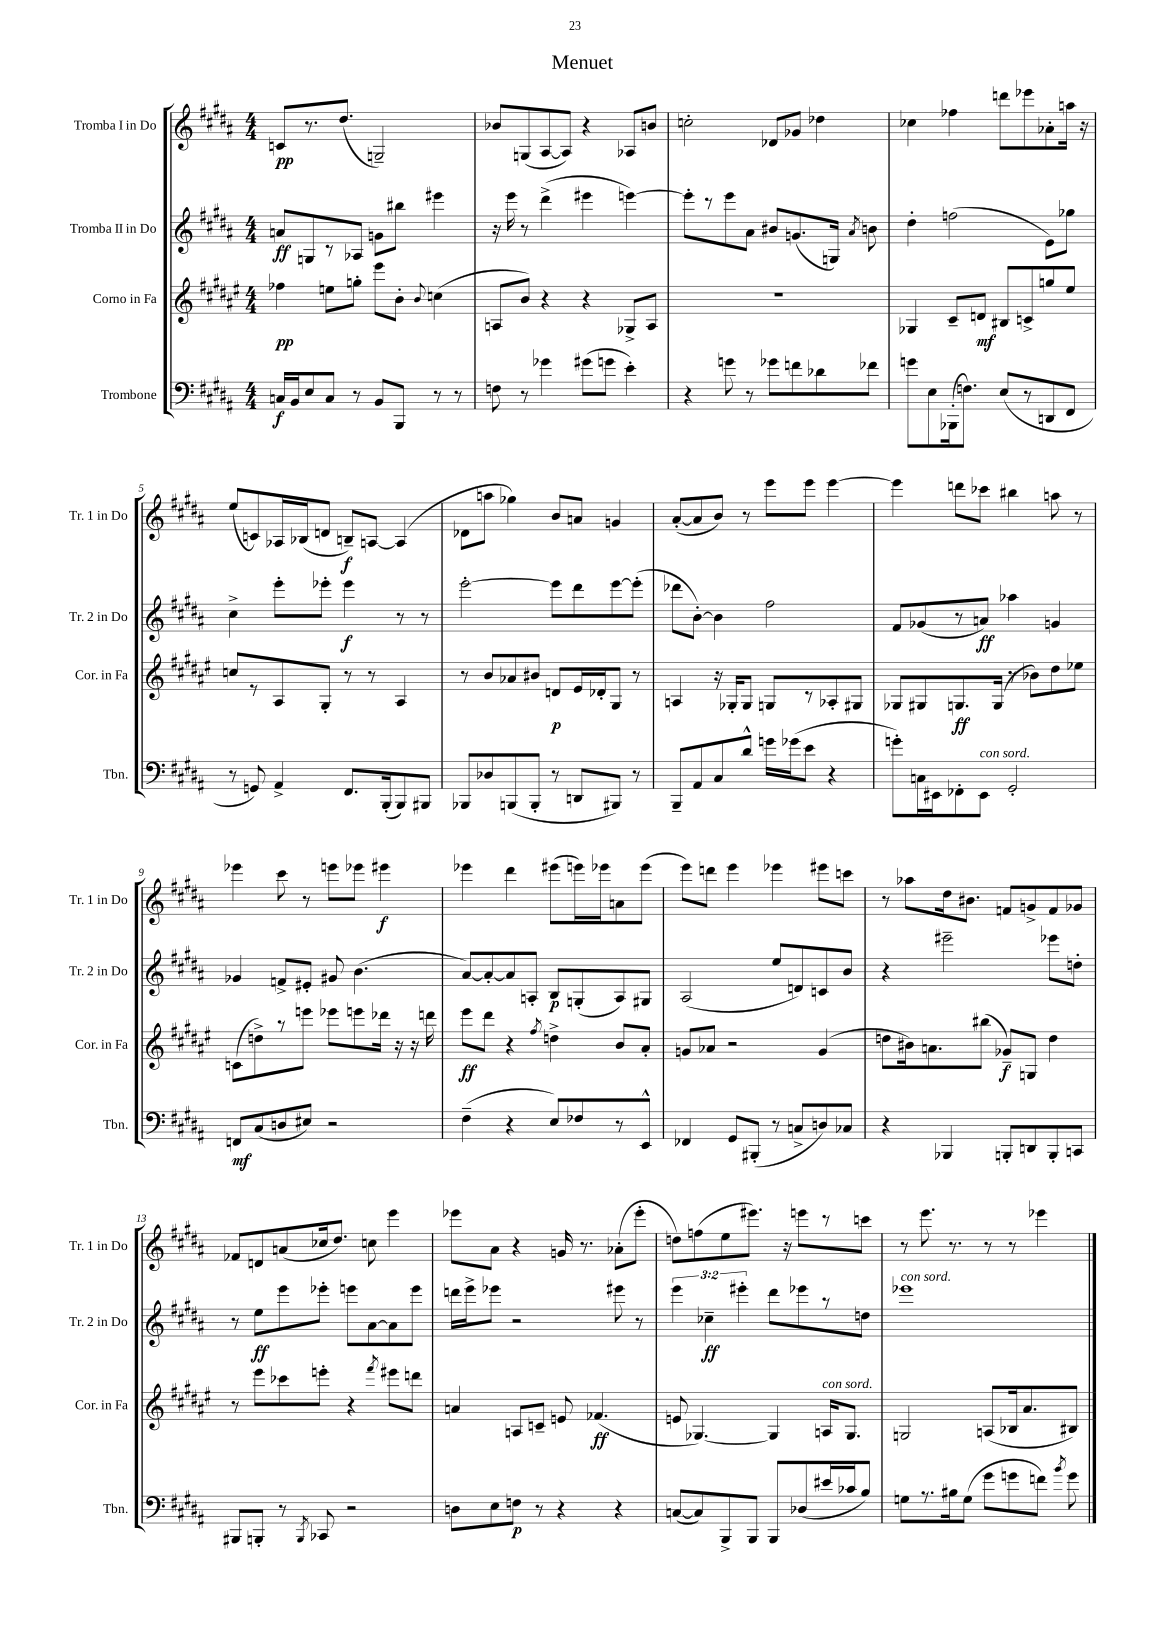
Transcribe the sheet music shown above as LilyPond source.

\header { title = "Menuet" }
<<
\new StaffGroup <<
\new Staff = "s0" \with { instrumentName = "Tromba I in Do" shortInstrumentName = "Tr. 1 in Do" } {
    \clef treble \key b \major \numericTimeSignature \time 4/4
    \autoBeamOff c'8[\pp r8. dis''8.]( g2--) |
    bes'8[ g8( ais8~ ais8]) r4 aes8[ b'8] |
    c''2-. des'8[ ges'8] des''4 |
    ces''4 fes''4 d'''8[ ees'''8 aes'8-. a''16] r16 |
    e''8[( c'8) aes16 bes16( d'8] b8[--\f) a8]~ a4( |
    des'8[ a''8] ges''4) b'8[ a'8] g'4 |
    ais'8[~-.( ais'8 b'8]) r8 e'''8[ e'''8] e'''4~ |
    e'''4 d'''8[ ces'''8] bis''4 a''8 r8 |
    ees'''4 cis'''8 r8 e'''8[ ees'''8] eis'''4\f |
    ees'''4 dis'''4 eis'''8[( e'''16) ees'''16 a'8 ees'''8]( |
    e'''8[) d'''8] e'''4 ees'''4 eis'''8[ c'''8] |
    r8 aes''8[ dis''16 bis'8.] f'8[ g'8-> f'8 ges'8] |
    fes'8[ d'8 a'8( ces''16 dis''8.]) c''8 e'''4 |
    ees'''8[ ais'8] r4 g'16 r8. aes'8[-.( ees'''8]-. |
    d''8[) f''8( e''8 eis'''8.]) r16 e'''8[ r8 c'''8] |
    r8 e'''8. r8. r8 r8 ees'''4 \bar "|." |
}
\new Staff = "s1" \with { instrumentName = "Tromba II in Do" shortInstrumentName = "Tr. 2 in Do" } {
    \clef treble \key b \major \numericTimeSignature \time 4/4 \override Staff.TupletNumber.text = #tuplet-number::calc-fraction-text
    \autoBeamOff a'8[\ff g8 r8 aes8] g'8[ bis''8] eis'''4 |
    r16 e'''16 r8 dis'''4->( eis'''4 e'''4~) |
    e'''8[-. r8 e'''8 ais'8] bis'8[ g'8.( g16]) \acciaccatura { ais'8 } b'8 |
    dis''4-. f''2( e'8[) ges''8] |
    cis''4-> e'''8[-. ees'''8]-. ees'''4\f r8 r8 |
    e'''2~-. e'''8[ dis'''8 e'''8~ e'''8]-.( |
    des'''8[ b'8]~-.) b'4 fis''2 |
    fis'8[ ges'8( r8 a'8]\ff) aes''4 g'4 |
    ges'4 f'8[-> eis'8]-. gis'8 b'4.( |
    ais'8[~) ais'8~-. ais'8 a8]-. b8[\p g8-.( a8) gis8] |
    ais2( e''8[ d'8) c'8 b'8] |
    r4 eis'''2-- ees'''8[ d''8]-. |
    r8 e''8[\ff e'''8 ees'''8]-. e'''8[ ais'8~ ais'8 e'''8] |
    d'''16[ e'''16-> ees'''8] r2 eis'''8 r8 |
    \tuplet 3/2 { e'''4 ces''4--\ff eis'''4-. } dis'''8[ ees'''8 r8 d''8] |
    ees'''1^\markup { \italic "con sord." } \bar "|." |
}
\new Staff = "s2" \with { instrumentName = "Corno in Fa" shortInstrumentName = "Cor. in Fa" } {
    \clef treble \key fis \major \numericTimeSignature \time 4/4
    \autoBeamOff fes''4\pp e''8[ g''8]-. eis'''8[ b'8]-. \appoggiatura { b'8 } c''4( |
    a8[ b'8]) r4 r4 ges8[-> a8] |
    R1 |
    ges4 cis'8[-- d'8]\mf bis8[ c'8-> g''8 eis''8] |
    c''8[ r8 ais8 gis8]-. r8 r8 ais4 |
    r8 b'8[ aes'8 bis'8] d'8[\p eis'16 des'16-. gis8] r8 |
    a4 r16 ges16[-. ges8] g8[ r8 aes8-. gis8] |
    ges8[ gis8 g8.\ff g16]( r8 bes'8[) dis''8 ees''8] |
    c'8[( d''8->) r8 e'''8] ees'''8[ e'''8 des'''16] r16 r16 d'''16 |
    eis'''8[\ff dis'''8] r4 \acciaccatura { fis''8 } d''4-> b'8[ ais'8]-. |
    g'8[ aes'8] r2 g'4( |
    d''8[ bis'16) a'8. bis''8]( ges'8[--\f) g8] d''4 |
    r8 eis'''8[ ces'''8 e'''8]-. r4 \acciaccatura { fis'''8 } eis'''8[ d'''8] |
    a'4 a8[ c'8]-- e'8 fes'4.\ff( |
    e'8 ges4.~) ges4 a16[^\markup { \italic "con sord." } ges8.] |
    g2 a8[( bes16 ais'8. bis8]) \bar "|." |
}
\new Staff = "s3" \with { instrumentName = "Trombone" shortInstrumentName = "Tbn." } {
    \clef bass \key b \major \numericTimeSignature \time 4/4
    \autoBeamOff c16[\f b,16 e8 c8] r8 b,8[ b,,8] r8 r8 |
    f8 r8 ges'4 gis'8[( g'8] e'4-.) |
    r4 g'8 r8 ges'8[ f'8 des'8 fes'8] |
    g'8[ e8 bes,,16-.( f8.]) e8[( r8 d,8 fis,8] |
    r8 g,8) ais,4-> fis,8.[ b,,16-.( b,,8) bis,,8] |
    bes,,8[ des8 b,,8( b,,8]-. r8 d,8[ bis,,8]) r8 |
    b,,8[-- ais,8 cis8 dis'8]-^ g'16[ ges'16( e'8] r4 |
    g'8[-.) c16 eis,16 fes,8-. eis,8]^\markup { \italic "con sord." } gis,2-. |
    f,8[\mf cis8( d8 eis8]) r2 |
    fis4--( r4 e8[) fes8 r8 e,8]-^ |
    fes,4 gis,8[ bis,,8]-.( r8 c8[-> d8) ces8] |
    r4 bes,,4 b,,8[-. d,8 b,,8-. c,8] |
    bis,,8[ b,,8]-. r8 \acciaccatura { b,,8 } ces,8 r2 |
    d8[ e8 f8]\p r8 r4 r4 |
    c8[~( c8) b,,8-> b,,8] b,,8[ des8( eis'16 ces'16 b8]) |
    g8[ r8. bis16 g8]( gis'8[ g'8 f'8]) \acciaccatura { b'8 } g'8 \bar "|." |
}
>>
>>
